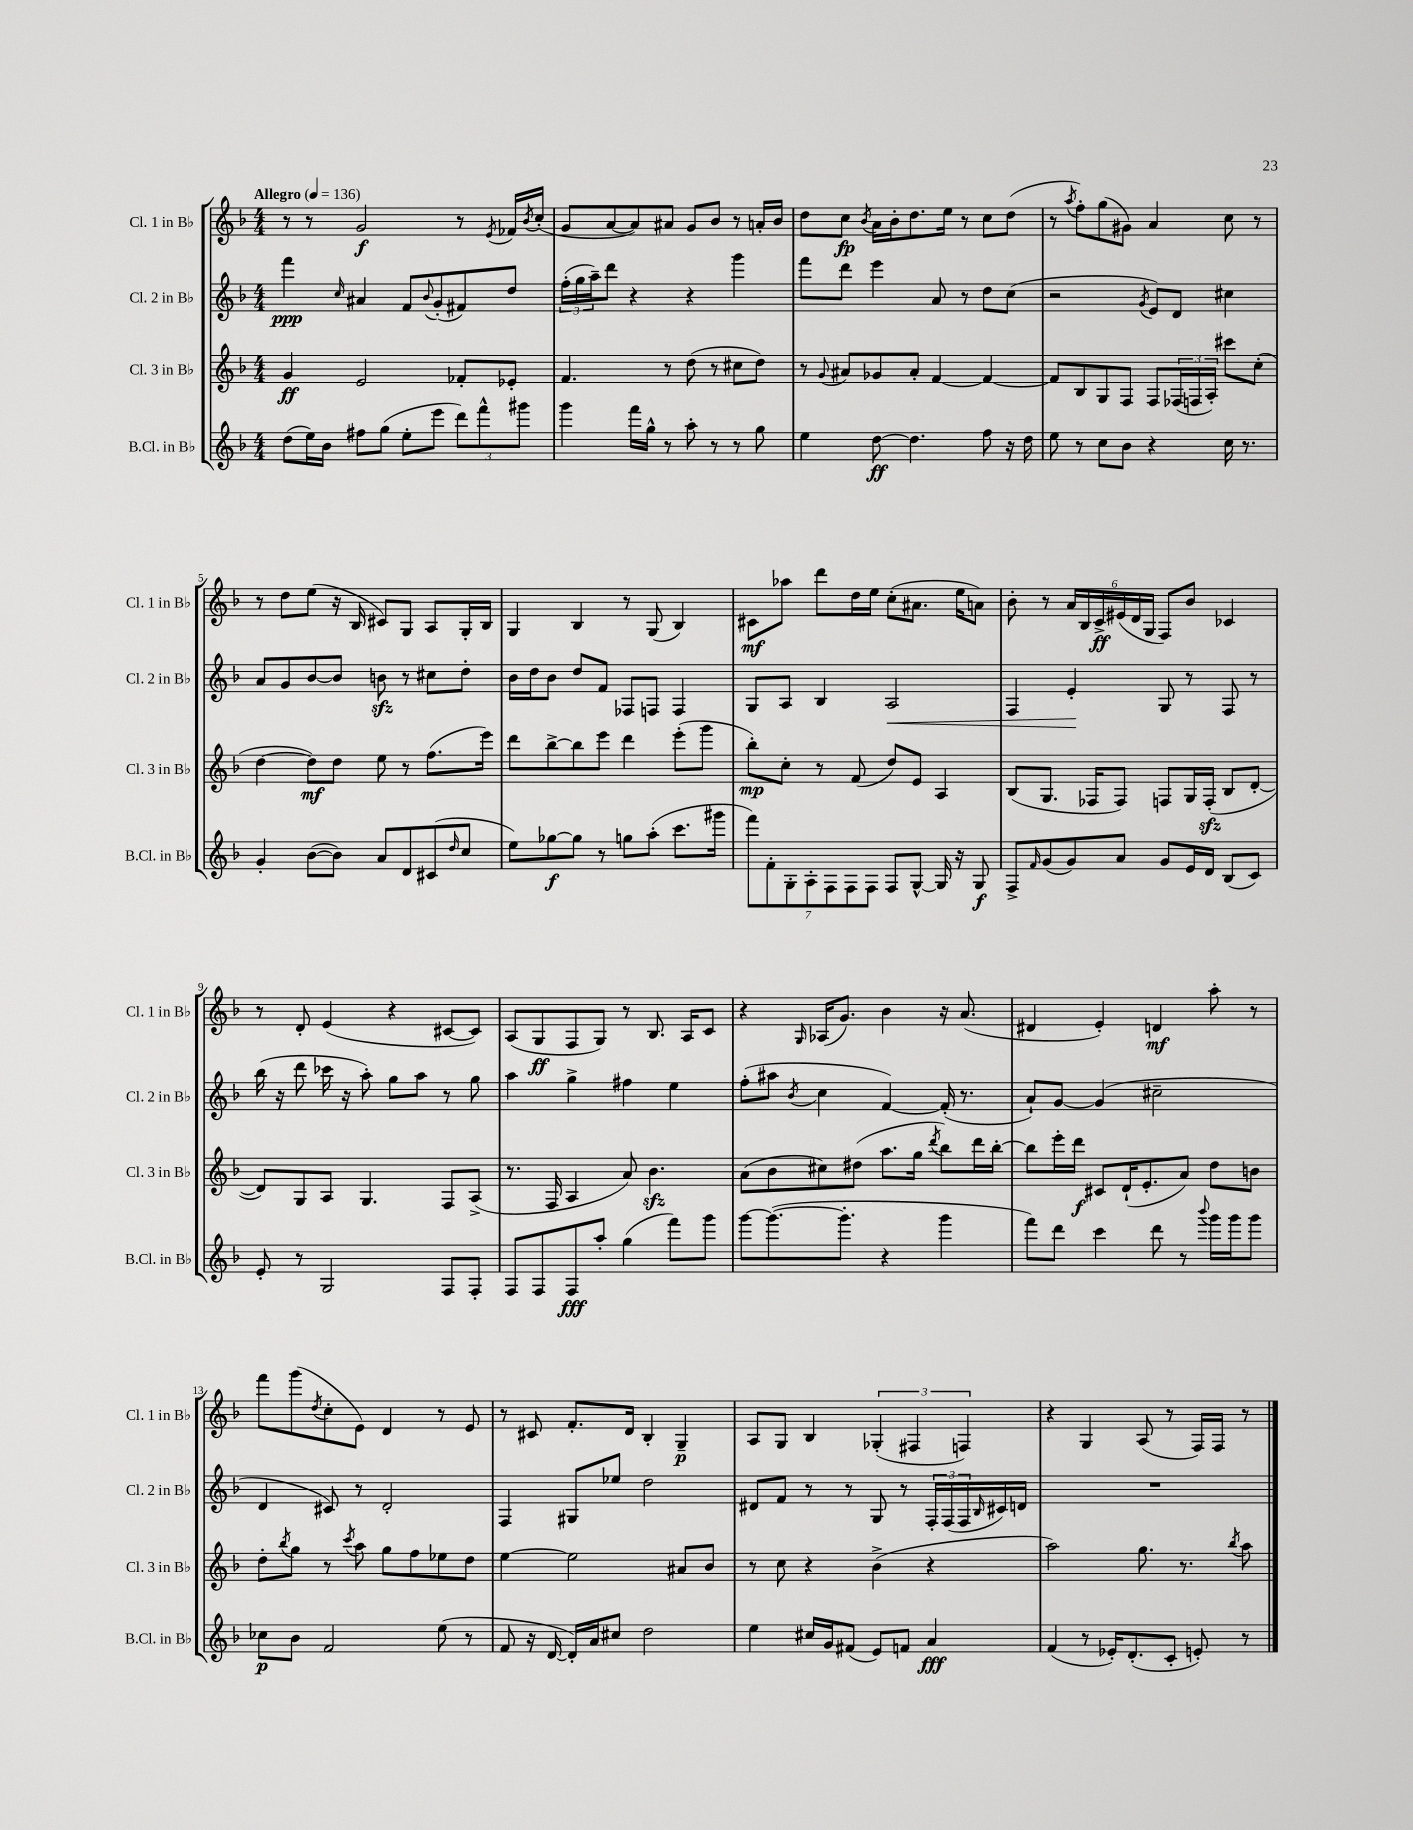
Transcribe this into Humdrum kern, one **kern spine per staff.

**kern	**kern	**kern	**kern
*staff4	*staff3	*staff2	*staff1
*clefG2	*clefG2	*clefG2	*clefG2
*k[b-]	*k[b-]	*k[b-]	*k[b-]
*M4/4	*M4/4	*M4/4	*M4/4
*MM136	*MM136	*MM136	*MM136
(8dd	4g	4fff	8r
16ee)	.	.	8r
16b-	.	.	.
.	.	16qqcc	.
8ff#	2e	4a#	2g
(8gg	.	.	.
8ee'	.	8f	.
.	.	8qqb-	.
8eee	.	(8g'	.
12ddd)	8f-'	8f#)	8r
12fff^^	.	.	.
.	.	.	8qe
.	8e-'	8dd	16f-
12ggg#	.	.	.
.	.	.	8qb-
.	.	.	(16cc'
=	=	=	=
4ggg	4.f	(24ff'	8g
.	.	24gg	.
.	.	24aa~)	.
.	.	8ddd	[8a
16fff	.	4r	8a])
16gg^^	.	.	.
8r	8r	.	8a#
8aa'	(8dd	4r	8g
8r	8r	.	8b-
8r	8cc#	4ggg	8r
8gg	8dd)	.	16a'
.	.	.	16b-
=	=	=	=
4ee	8r	8fff	8dd
.	8qqg	.	.
.	8a#	8ddd	8cc
.	.	.	8qb-
[8dd	8g-	4eee	16a
.	.	.	16b-'
4.dd]	8a#'	.	8.dd
.	[4f	8a	.
.	.	.	16ee
.	.	8r	8r
8ff	4f_	8dd	8cc
16r	.	(8cc	(8dd
16dd	.	.	.
=	=	=	=
8ee	8f]	2r	8r
.	.	.	8qaa
8r	8B-	.	8ff')
8cc	8G	.	(8gg
8b-	8F	.	8g#)
.	.	8qg	.
4r	8F	8e)	4a
.	(24F-	8d	.
.	24F	.	.
.	24A')	.	.
16cc	8ccc#	4cc#	8cc
8.r	.	.	.
.	(8cc'	.	8r
=	=	=	=
4g'	[4dd	8a	8r
.	.	8g	8dd
([8b-	8dd])	[8b-	(8ee
8b-])	8dd	8b-]	16r
.	.	.	16B-
8a	8ee	8b	8c#)
8d	8r	8r	8G
(8c#	(8.ff	8cc#	8A
16qqdd	.	.	.
8cc	.	8dd'	16G'
.	16eee)	.	16B-
=	=	=	=
8ee)	8ddd	16b-	4G
.	.	16dd	.
[8gg-	[8bb-^	8b-	.
8gg-]	8bb-]	8dd	4B-
8r	8eee	8f	.
8gg	4ddd	8F-	8r
(8aa'	.	8F	(8G
8.ccc	(8eee'	4F	4B-)
.	8ggg	.	.
16ggg#	.	.	.
=	=	=	=
14fff)	8bb-')	8G	8c#
14f'	.	.	.
.	8cc'	8A	8aa-
14G'	.	.	.
14A'	.	.	.
.	8r	4B-	8ddd
14F	.	.	.
14F	.	.	.
.	(8f	.	16dd
14F	.	.	.
.	.	.	16ee
8F	8dd)	2A	(8cc'
[8G^^	8e	.	8.a#
16G]	4A	.	.
16r	.	.	16ee
8G	.	.	8a)
=	=	=	=
8F^	(8B-	4F	8b-'
16qqf	.	.	.
(8g	8.G	.	8r
8g)	.	4e'	24a
.	.	.	24B-
.	16F-	.	.
.	.	.	24c^
8a	8F-)	.	(24e#
.	.	.	24d
.	.	.	24G
8g	8F	8G	8F)
16e	16G	8r	8b-
16d	(16F'	.	.
(8B-	8B-	8F	4c-
8c)	[8d'	8r	.
=	=	=	=
8e'	8d])	(16bb-	8r
.	.	16r	.
8r	8G	8ddd	8d'
2G	8A	16ccc-	(4e
.	.	16r	.
.	4.G	8aa')	.
.	.	8gg	4r
.	.	8aa	.
8F	8F	8r	[8c#
8F'	(8A^	8gg	8c#])
=	=	=	=
8F	8.r	4aa	(8A
8F	.	.	8G
.	16F	.	.
8F	4A	4gg^	8F
8aa'	.	.	8G)
(4gg	8a)	4ff#	8r
.	4.b-	.	8.B-
8fff)	.	4ee	.
.	.	.	16A
8ggg	.	.	8c
=	=	=	=
[8ggg	(8a	(8ff'	4r
(8.ggg_	8b-	8aa#	.
.	.	8qb-	16qqG
.	8cc#)	4cc	(16A-
8.ggg']	.	.	8.g)
.	(8dd#	.	.
4r	8.aa	[4f)	4b-
.	16gg	.	.
.	8qddd	.	.
4ggg	8bb-)	(16f']	16r
.	.	8.r	(8.a
.	16ddd	.	.
.	[16bb-'	.	.
=	=	=	=
8fff)	8bb-]	8a`)	4d#
8ddd	16eee'	[8g	.
.	16ddd	.	.
4ccc	8c#	(4g]	4e')
.	(16d`	.	.
.	8.e'	.	.
8ddd	.	2cc#~	4d
8r	8a)	.	.
8qqbbb-	.	.	.
16ggg	8dd	.	8aa'
16ggg	.	.	.
8ggg	8b	.	8r
=	=	=	=
8cc-	8dd'	4d	8fff
.	8qbb-	.	.
8b-	8gg	.	(8ggg
.	.	.	8qdd
2f	8r	8c#)	8cc'
.	8qccc	.	.
.	8aa	8r	8e)
.	8gg	2d'	4d
.	8ff	.	.
(8ee	8ee-	.	8r
8r	8dd	.	8e
=	=	=	=
8f	[4ee	4F	8r
16r	.	.	8c#
[16d	.	.	.
16d'])	2ee]	8G#	8.f'
16a	.	.	.
8cc#	.	8ee-	.
.	.	.	16d
2dd	.	2dd	4B-'
.	8a#	.	4G~
.	8b-	.	.
=	=	=	=
4ee	8r	8d#	8A
.	8cc	8f	8G
16cc#	4r	8r	4B-
16g	.	.	.
(8f#	.	8r	.
8e)	(4b-^	8G	(6G-'
8f	.	8r	.
.	.	.	6F#
4a	4r	24F'	.
.	.	(24F	.
.	.	24F	6F)
.	.	16qqB-	.
.	.	16c#)	.
.	.	16d	.
=	=	=	=
(4f	2aa)	1r	4r
8r	.	.	4G
16e-')	.	.	.
(8.d'	.	.	.
.	8.gg	.	(8A
8c'	.	.	8r
.	8.r	.	.
8e')	.	.	16F)
.	.	.	16F
.	8qbb-	.	.
8r	8aa	.	8r
==	==	==	==
*-	*-	*-	*-
